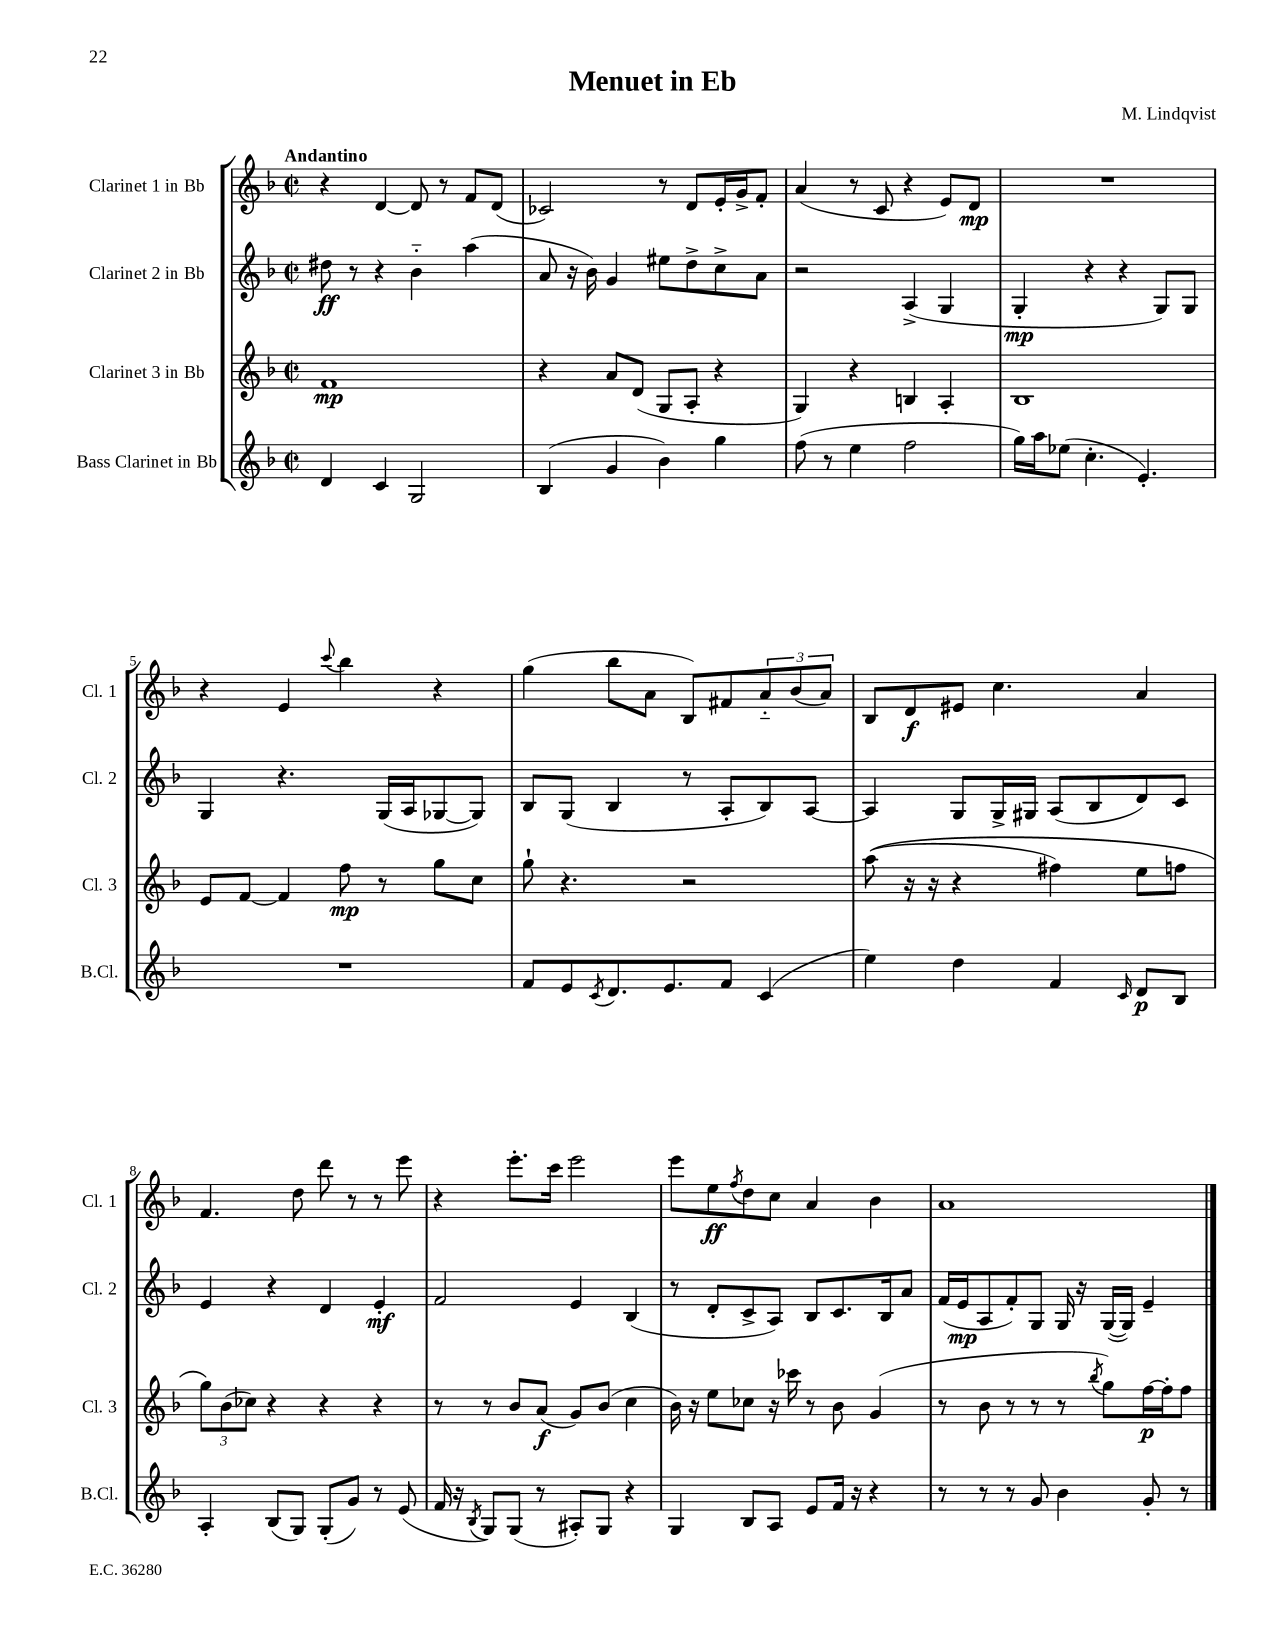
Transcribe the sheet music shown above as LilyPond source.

\header { title = "Menuet in Eb" composer = "M. Lindqvist" }
<<
\new StaffGroup <<
\new Staff = "s0" \with { instrumentName = "Clarinet 1 in Bb" shortInstrumentName = "Cl. 1" } {
    \clef treble \key f \major \defaultTimeSignature \time 2/2 \tempo "Andantino"
    r4 d'4~ d'8 r8 f'8 d'8( |
    ces'2) r8 d'8 e'16-. g'16-> f'8-. |
    a'4( r8 c'8 r4 e'8) d'8\mp |
    R1 |
    r4 e'4 \appoggiatura { c'''8 } bes''4 r4 |
    g''4( bes''8 a'8 bes8) fis'8 \tuplet 3/2 { a'8-_ bes'8( a'8) } |
    bes8 d'8\f eis'8 c''4. a'4 |
    f'4. d''8 d'''8 r8 r8 e'''8 |
    r4 e'''8.-. c'''16 e'''2 |
    e'''8 e''8\ff \acciaccatura { f''8 } d''8 c''8 a'4 bes'4 |
    a'1 \bar "|." |
}
\new Staff = "s1" \with { instrumentName = "Clarinet 2 in Bb" shortInstrumentName = "Cl. 2" } {
    \clef treble \key f \major \defaultTimeSignature \time 2/2
    dis''8\ff r8 r4 bes'4-_ a''4( |
    a'8 r16 bes'16) g'4 eis''8 d''8-> c''8-> a'8 |
    r2 a4->( g4 |
    g4-.\mp r4 r4 g8) g8 |
    g4 r4. g16( a16 ges8~ ges8) |
    bes8 g8( bes4 r8 a8-. bes8) a8~ |
    a4 g8 g16-> gis16 a8( bes8 d'8) c'8 |
    e'4 r4 d'4 e'4-.\mf |
    f'2 e'4 bes4( |
    r8 d'8-. c'8-> a8) bes8 c'8. bes16 a'8 |
    f'16( e'16\mp a8 f'8-.) g8 g16 r16 g16~( g16) e'4-- \bar "|." |
}
\new Staff = "s2" \with { instrumentName = "Clarinet 3 in Bb" shortInstrumentName = "Cl. 3" } {
    \clef treble \key f \major \defaultTimeSignature \time 2/2
    f'1\mp |
    r4 a'8 d'8( g8 a8-. r4 |
    g4) r4 b4 a4-. |
    bes1 |
    e'8 f'8~ f'4 f''8\mp r8 g''8 c''8 |
    g''8-! r4. r2 |
    a''8(\( r16 r16 r4 fis''4) e''8 f''8 |
    \tuplet 3/2 { g''8\) bes'8( ces''8) } r4 r4 r4 |
    r8 r8 bes'8 a'8\f( g'8) bes'8( c''4 |
    bes'16) r16 e''8 ces''8 r16 ces'''16 r8 bes'8 g'4( |
    r8 bes'8 r8 r8 r8 \acciaccatura { bes''8 } g''8) f''16~\p f''16-. f''8 \bar "|." |
}
\new Staff = "s3" \with { instrumentName = "Bass Clarinet in Bb" shortInstrumentName = "B.Cl." } {
    \clef treble \key f \major \defaultTimeSignature \time 2/2
    d'4 c'4 g2 |
    bes4( g'4 bes'4) g''4 |
    f''8( r8 e''4 f''2 |
    g''16) a''16 ees''8( c''4.-. e'4.-.) |
    R1 |
    f'8 e'8 \acciaccatura { c'8 } d'8. e'8. f'8 c'4( |
    e''4) d''4 f'4 \grace { c'16 } d'8\p bes8 |
    a4-. bes8( g8) g8-.( g'8) r8 e'8( |
    f'16 r16 \acciaccatura { bes8 } g8) g8( r8 ais8-.) g8 r4 |
    g4 bes8 a8 e'8 f'16 r16 r4 |
    r8 r8 r8 g'8 bes'4 g'8-. r8 \bar "|." |
}
>>
>>
